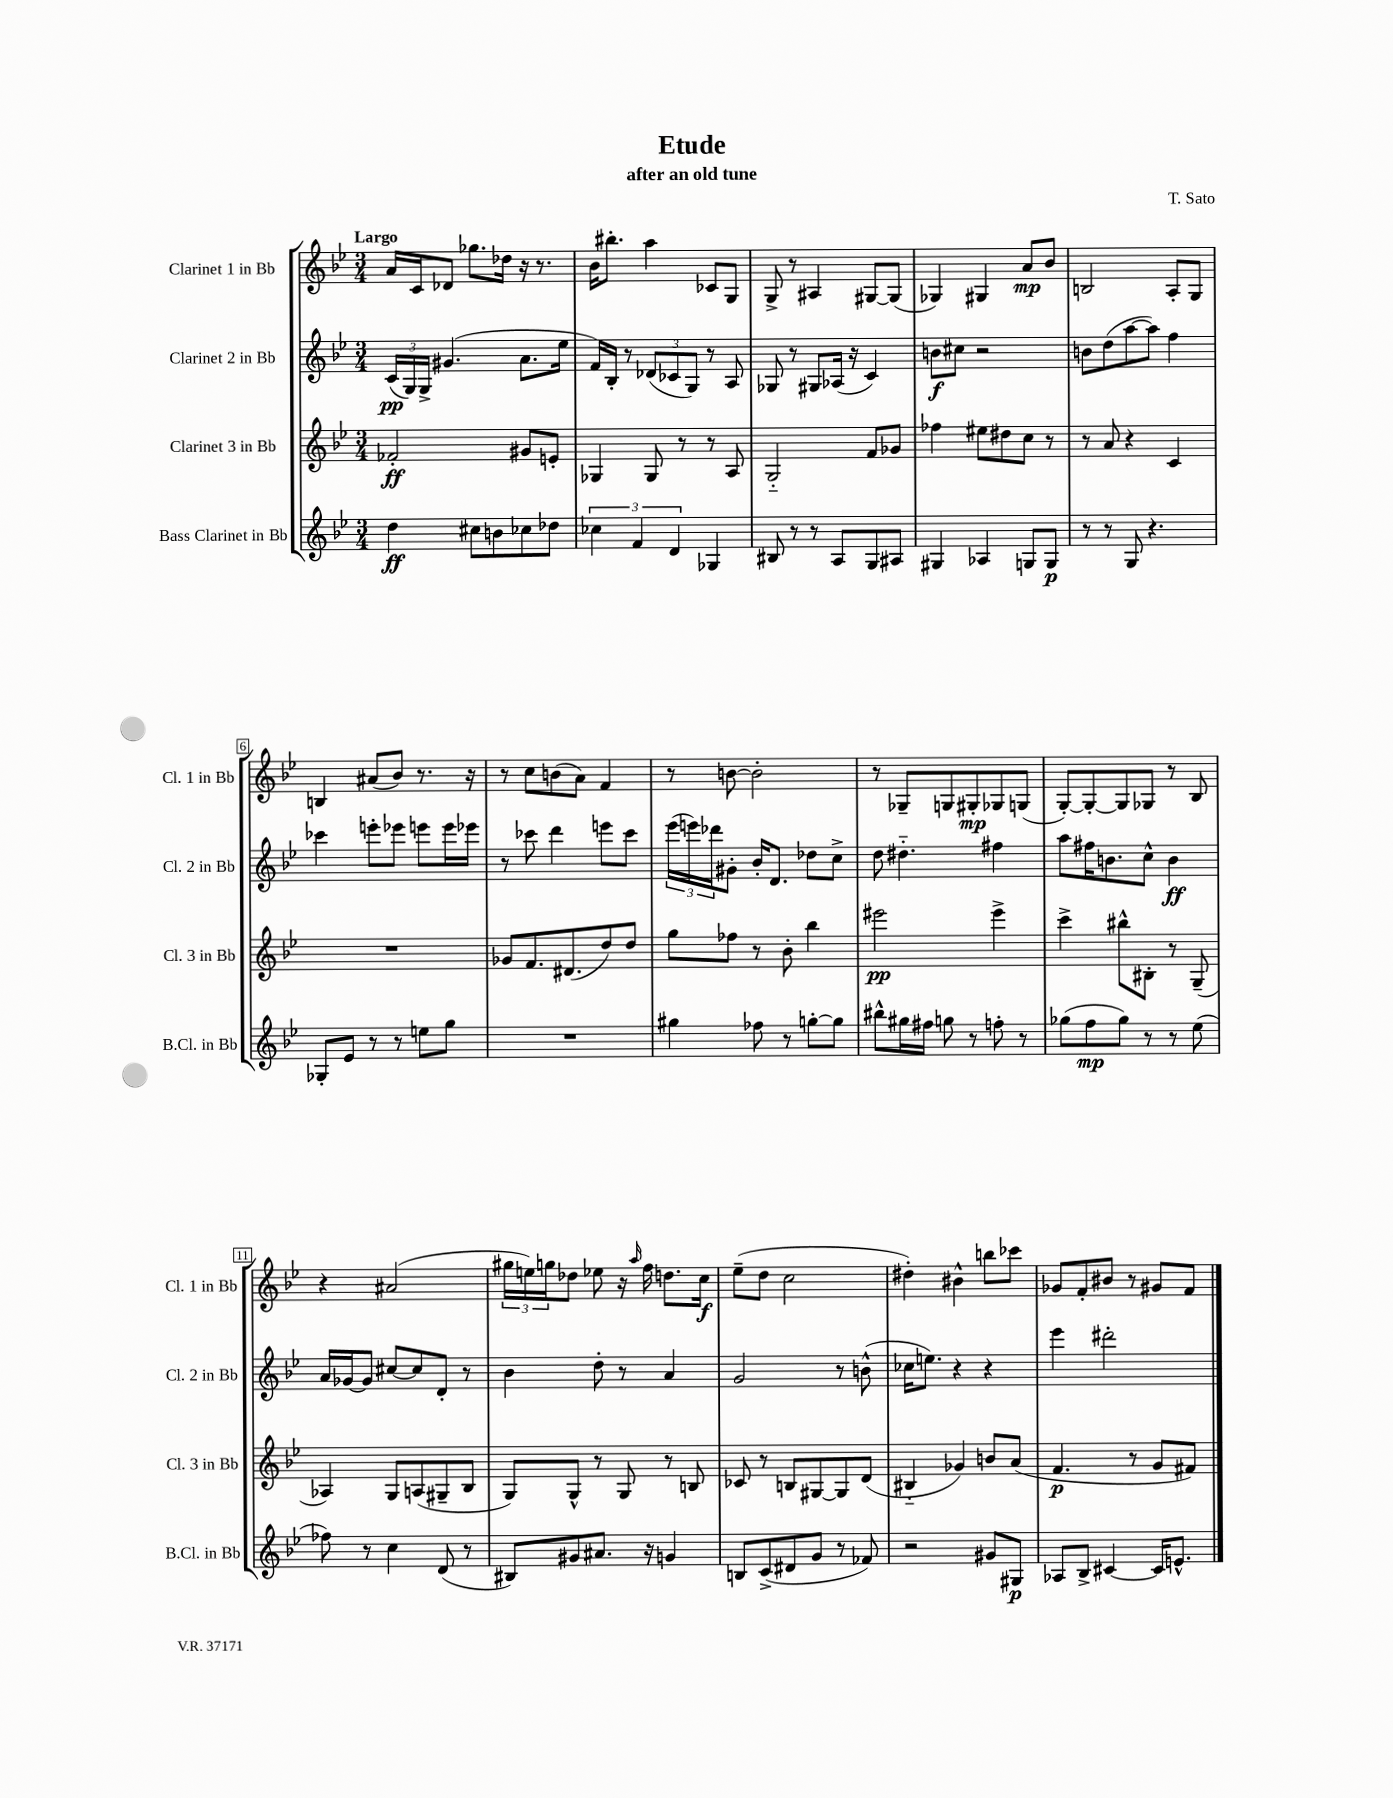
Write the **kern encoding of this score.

**kern	**dynam	**kern	**dynam	**kern	**dynam	**kern	**dynam
*part4	*part4	*part3	*part3	*part2	*part2	*part1	*part1
*staff4	*staff4	*staff3	*staff3	*staff2	*staff2	*staff1	*staff1
*I"Bass Clarinet in Bb	*	*I"Clarinet 3 in Bb	*	*I"Clarinet 2 in Bb	*	*I"Clarinet 1 in Bb	*
*I'B.Cl. in Bb	*	*I'Cl. 3 in Bb	*	*I'Cl. 2 in Bb	*	*I'Cl. 1 in Bb	*
*clefG2	*	*clefG2	*	*clefG2	*	*clefG2	*
*k[b-e-]	*	*k[b-e-]	*	*k[b-e-]	*	*k[b-e-]	*
*M3/4	*	*M3/4	*	*M3/4	*	*M3/4	*
=1	=1	=1	=1	=1	=1	=1	=1
!	!	!	!	!	!	!LO:TX:a:B:t=Largo	!
4dd\	ff	2f-X'/	ff	(24c/LL	pp	16a/LL	.
.	.	.	.	24G/)	.	.	.
.	.	.	.	.	.	16c/J	.
.	.	.	.	24G^/JJ	.	.	.
.	.	.	.	(4.g#X/	.	8d-X/J	.
8cc#X\L	.	.	.	.	.	8.gg-X\L	.
8bn\	.	.	.	.	.	.	.
.	.	.	.	.	.	16dd-X\Jk	.
8cc-X\	.	8g#X/L	.	8.a\L	.	16r	.
.	.	.	.	.	.	8.r	.
8dd-X\J	.	8en'/J	.	.	.	.	.
.	.	.	.	16ee-\Jk	.	.	.
=2	=2	=2	=2	=2	=2	=2	=2
6cc-X\	.	4G-X/	.	16f/LL)	.	16b-\KL	.
.	.	.	.	16B-'/JJ	.	8.bb#X'\J	.
.	.	.	.	8r	.	.	.
6f/	.	.	.	.	.	.	.
.	.	8G-/	.	(12d-X/L	.	4aa\	.
6d/	.	.	.	12c-X/	.	.	.
.	.	8r	.	.	.	.	.
.	.	.	.	12G/J)	.	.	.
4G-X/	.	8r	.	8r	.	8c-X/L	.
.	.	8A/	.	8A/	.	8G/J	.
=3	=3	=3	=3	=3	=3	=3	=3
8B#X/	.	2G/	.	8G-X/	.	8G^/	.
8r	.	.	.	8r	.	8r	.
8r	.	.	.	8G#X/L	.	4A#X/	.
8A/L	.	.	.	(16A-X/Jk	.	.	.
.	.	.	.	16r	.	.	.
8G/	.	8f/L	.	4c/)	.	[8G#X/L	.
8A#X/J	.	8g-X/J	.	.	.	(8G#/J]	.
=4	=4	=4	=4	=4	=4	=4	=4
4G#X/	.	4ff-X\	.	8bn\L	f	4G-X/)	.
.	.	.	.	8cc#X\J	.	.	.
4A-X/	.	8ee#X\L	.	2r	.	4G#X/	.
.	.	8dd#X\	.	.	.	.	.
8Gn/L	.	8cc\J	.	.	.	8a/L	mp
8G/J	p	8r	.	.	.	8b-/J	.
=5	=5	=5	=5	=5	=5	=5	=5
8r	.	8r	.	8bn\L	.	2Bn/	.
8r	.	8a/	.	(8dd\	.	.	.
8G/	.	4r	.	[8aa\	.	.	.
4.r	.	.	.	8aa\J])	.	.	.
.	.	4c/	.	4ff\	.	8A'/L	.
.	.	.	.	.	.	8G/J	.
!!LO:LB:g=z
=6	=6	=6	=6	=6	=6	=6	=6
8G-X'/L	.	2.r	.	4ccc-X\	.	4Bn/	.
8e-/J	.	.	.	.	.	.	.
8r	.	.	.	8eeen'\L	.	(8a#X/L	.
8r	.	.	.	8eee-X\J	.	8b-/J)	.
8een\L	.	.	.	8eeen\L	.	8.r	.
8gg\J	.	.	.	16eee\L	.	.	.
.	.	.	.	16eee-X\JJ	.	16r	.
=7	=7	=7	=7	=7	=7	=7	=7
2.r	.	8g-X/L	.	8r	.	8r	.
.	.	8.f/	.	8ccc-X\	.	8cc\L	.
.	.	.	.	4ddd\	.	(8bn\	.
.	.	(8.d#X/	.	.	.	.	.
.	.	.	.	.	.	8a\J)	.
.	.	8dd/)	.	8eeen\L	.	4f/	.
.	.	8dd/J	.	8ccc-\J	.	.	.
=8	=8	=8	=8	=8	=8	=8	=8
4gg#X\	.	8gg\L	.	(24eee-\LL	.	8r	.
.	.	.	.	24eeen\)	.	.	.
.	.	.	.	24ddd-X\J	.	.	.
.	.	8ff-X\J	.	8g#X'\J	.	[8bn\	.
8ff-X\	.	8r	.	16b-'/KL	.	2b'\]	.
.	.	.	.	8.d/J	.	.	.
8r	.	8b-'\	.	.	.	.	.
[8ggn'\L	.	4bb-\	.	8dd-X\L	.	.	.
8gg\J]	.	.	.	8cc^\J	.	.	.
=9	=9	=9	=9	=9	=9	=9	=9
8bb#X^^\L	.	2eee#X\	pp	8dd\	.	8r	.
16gg#X\L	.	.	.	4.dd#X\	.	8G-X~/L	.
16ff#X\JJ	.	.	.	.	.	.	.
8ggn\	.	.	.	.	.	8Gn/	.
8r	.	.	.	.	.	8G#X'/	mp
8ffn'\	.	4eee#^\	.	4ff#X\	.	8G-X/	.
8r	.	.	.	.	.	(8Gn/J	.
=10	=10	=10	=10	=10	=10	=10	=10
(8gg-X\L	.	4ccc^\	.	8aa\L	.	[8G'/L)	.
8ff\	mp	.	.	16ff#X\K	.	8G'/_	.
.	.	.	.	8.bn\	.	.	.
8gg-\J)	.	8bb#X^^\L	.	.	.	8G/]	.
8r	.	8B#X'\J	.	8cc^^\J	.	8G-X/J	.
8r	.	8r	.	4b\	ff	8r	.
(8ee-\	.	(8G~/	.	.	.	8B-/	.
!!LO:LB:g=z
=11	=11	=11	=11	=11	=11	=11	=11
8ff-X\)	.	4A-X/)	.	16a/LL	.	4r	.
.	.	.	.	[16g-X/J	.	.	.
8r	.	.	.	8g-/J]	.	.	.
4cc\	.	8G/L	.	[8cc#X/L	.	(2a#X/	.
.	.	(8An/	.	8cc#/]	.	.	.
(8d/	.	8G#X~/	.	8d'/J	.	.	.
8r	.	8B-/J	.	8r	.	.	.
=12	=12	=12	=12	=12	=12	=12	=12
8B#X/L)	.	8G/L)	.	4b-\	.	24gg#X\LL	.
.	.	.	.	.	.	24een\)	.
.	.	.	.	.	.	24ggn\J	.
8g#X/	.	8G^^/J	.	.	.	8dd-X\J	.
8.a#X/J	.	8r	.	8dd'\	.	8ee-X\	.
.	.	8G/	.	8r	.	16r	.
.	.	.	.	.	.	16qqaa/	.
16r	.	.	.	.	.	16ff\	.
4gn/	.	8r	.	4a/	.	8.ddn\L	.
.	.	8Bn/	.	.	.	.	.
.	.	.	.	.	.	16cc\Jk	f
=13	=13	=13	=13	=13	=13	=13	=13
8Bn/L	.	8c-X/	.	2g/	.	(8ee-~\L	.
(8c^/	.	8r	.	.	.	8dd\J	.
8d#X/	.	8Bn/L	.	.	.	2cc\	.
8g/J	.	[8G#X/	.	.	.	.	.
8r	.	8G#/]	.	8r	.	.	.
8f-X/)	.	(8d/J	.	(8bn^^\	.	.	.
=14	=14	=14	=14	=14	=14	=14	=14
2r	.	4B#X/	.	16cc-X\KL	.	4dd#X'\)	.
.	.	.	.	8.een\J)	.	.	.
.	.	4g-X/)	.	4r	.	4b#X^^\	.
8g#X/L	.	8bn/L	.	4r	.	8bbn\L	.
8G#X/J	p	(8a/J	.	.	.	8ccc-X\J	.
=15	=15	=15	=15	=15	=15	=15	=15
8A-X/L	.	4.f/	p	4eee-\	.	8g-X/L	.
8B-^/J	.	.	.	.	.	8f'/	.
[4c#X/	.	.	.	2ddd#X'\	.	8b#X/J	.
.	.	8r	.	.	.	8r	.
16c#/KL]	.	8g/L	.	.	.	8g#X/L	.
8.en^^/J	.	.	.	.	.	.	.
.	.	8f#X/J)	.	.	.	8f/J	.
==	==	==	==	==	==	==	==
*-	*-	*-	*-	*-	*-	*-	*-
